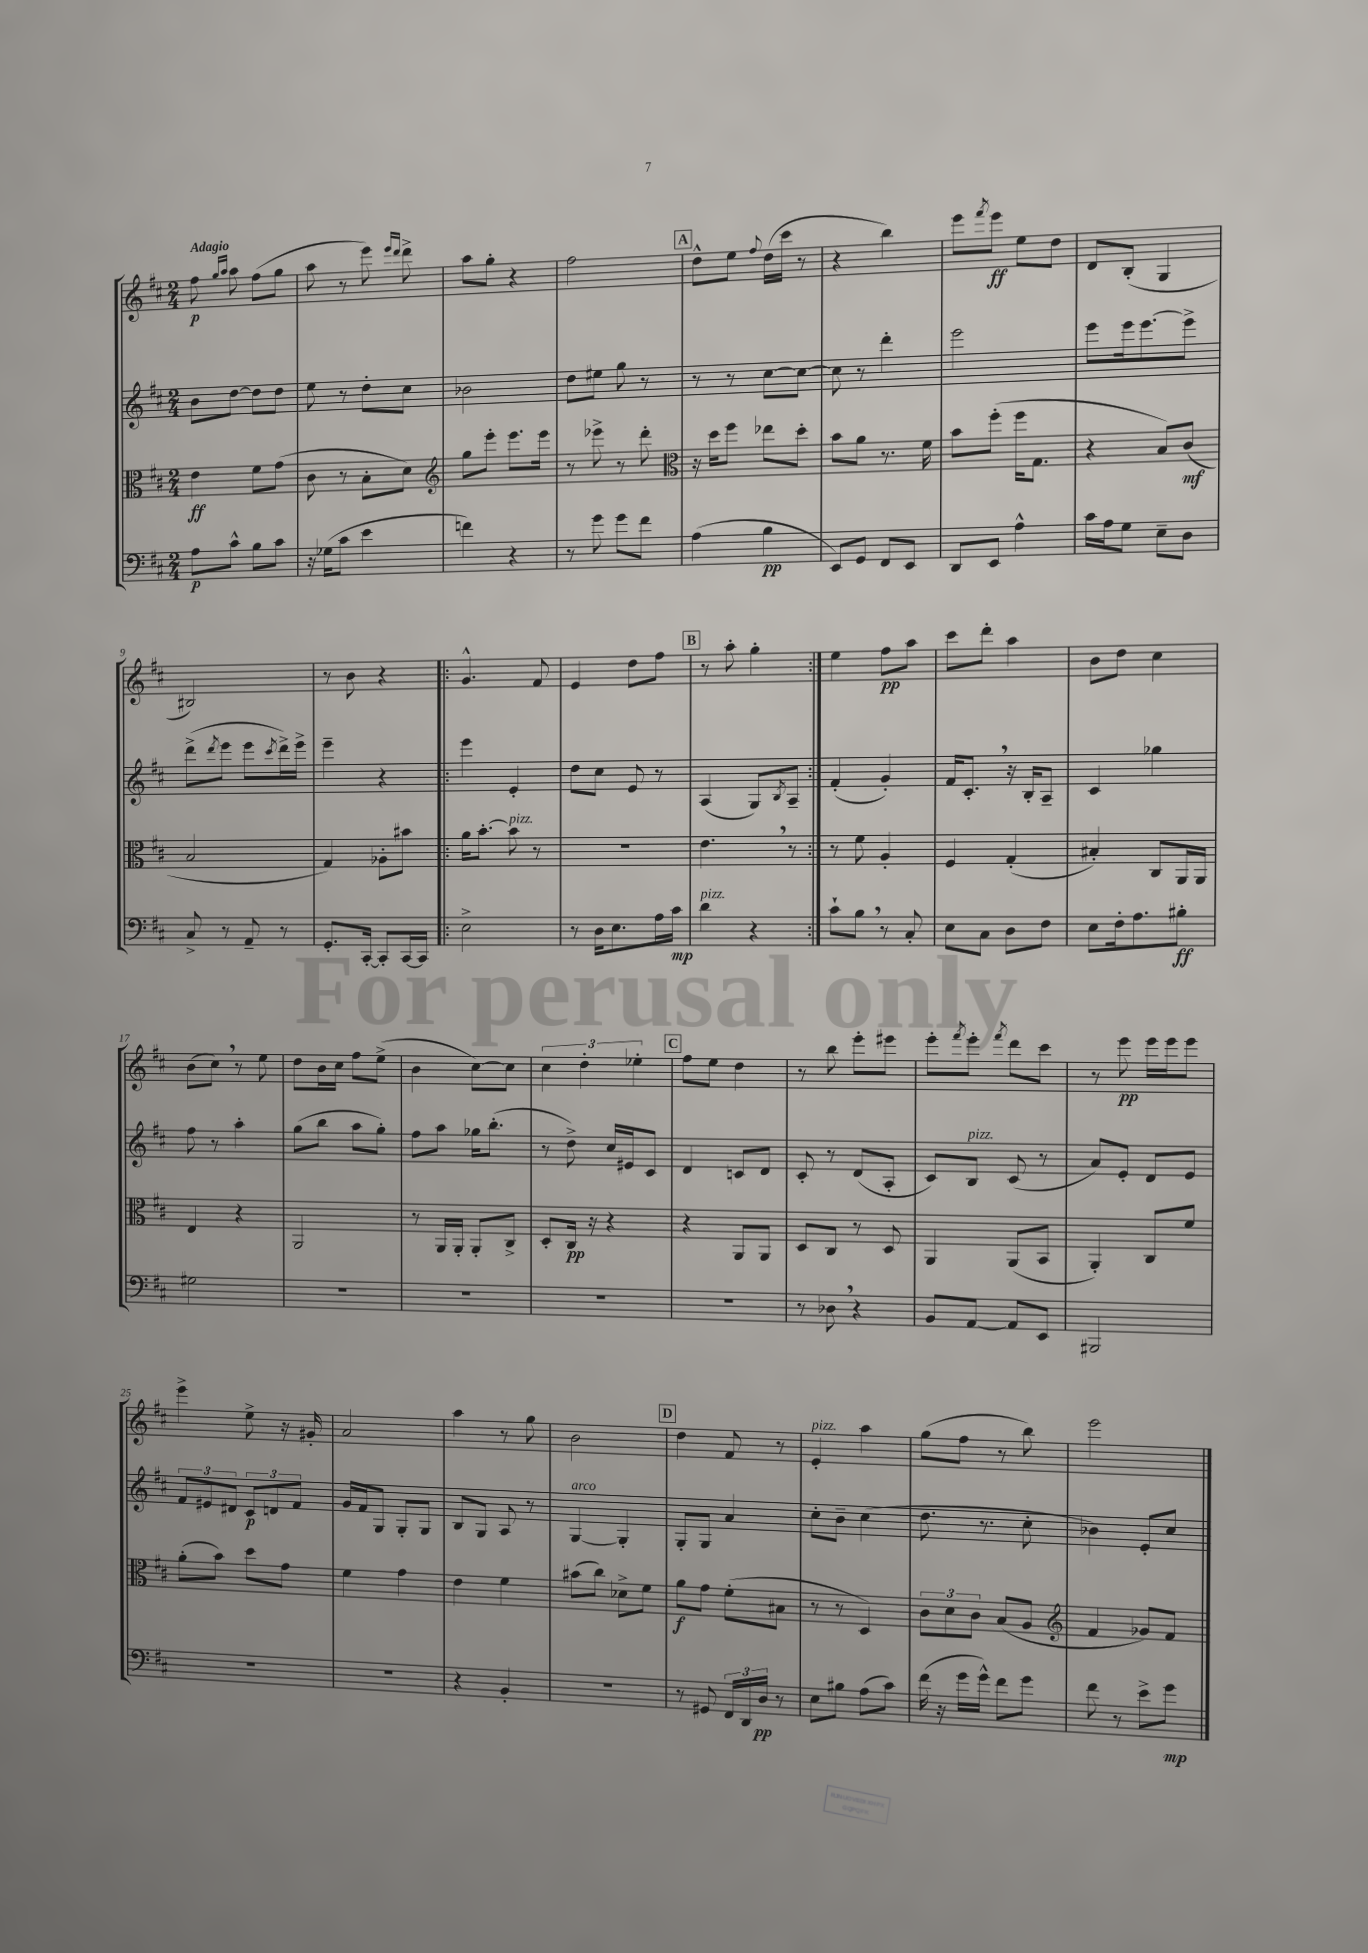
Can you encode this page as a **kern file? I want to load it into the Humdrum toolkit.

**kern	**kern	**kern	**kern
*staff4	*staff3	*staff2	*staff1
*clefF4	*clefC3	*clefG2	*clefG2
*k[f#c#]	*k[f#c#]	*k[f#c#]	*k[f#c#]
*M2/4	*M2/4	*M2/4	*M2/4
8A	4e	8b	8ff#
.	.	.	16qqgg
.	.	.	16qqaa
8c#^^	.	[8dd	8aa
8B	8f#	8dd]	(8ff#
8c#	(8g	8dd	8gg
=	=	=	=
16r	8c#	8ee	8aa
(16G-	.	.	.
8c#	8r	8r	8r
4e	8B'	8dd'	8eee)
.	.	.	16qqeee
.	.	.	16qqddd
.	8d)	8cc#	8ddd^
=	=	=	=
*	*clefG2	*	*
4f)	8gg	2b-	8aa
.	8eee'	.	8gg'
4r	8.eee	.	4r
.	16eee	.	.
=	=	=	=
8r	8r	8dd	2ff#
8g	8eee-^	8ee#	.
8g	8r	8gg	.
8f#	8ddd'	8r	.
=	=	=	=
*	*clefC3	*	*
(4A	16r	8r	8dd^^
.	16dd	.	.
.	8ff#	8r	8ee
.	.	.	8qqff#
4B	8ee-	[8cc#	(16dd
.	.	.	16ccc#
.	8dd'	8cc#_	8r
=	=	=	=
8EE)	8b	8cc#]	4r
8GG	8a	8r	.
8FF#	8.r	4ddd'	4bb)
8EE	.	.	.
.	16f#	.	.
=	=	=	=
8DD	8b	2eee	8eee
.	.	.	8qfff#
8EE	(8ff#'	.	8eee
4A^^	16ff#	.	8ee
.	8.G	.	.
.	.	.	8dd
=	=	=	=
16c#	4r	8eee	8d
16A	.	.	.
8G	.	16eee	(8B'
.	.	[8.eee	.
8E~	8B)	.	4G
8D	(8c#	8eee^]	.
=	=	=	=
8C#^	2B	(8ddd^	2B#)
.	.	8qddd	.
8r	.	8eee	.
8AA~	.	8eee	.
.	.	8qccc#	.
8r	.	16ddd^)	.
.	.	16eee^	.
=	=	=	=
8.GG'	4G)	4eee~	8r
.	.	.	8b
[16CC#'	.	.	.
8CC#']	8A-'	4r	4r
[16CC#	8b#	.	.
16CC#]	.	.	.
=!|:	=!|:	=!|:	=!|:
2E^	16a	4eee	4.g^^
.	[8.b'	.	.
.	8b]	4e'	.
.	8r	.	8f#
=	=	=	=
8r	2r	8dd	4e
16D	.	8cc#	.
8.E	.	.	.
.	.	8e	8dd
16A	.	8r	8ff#
16c#	.	.	.
=	=	=	=
4d	4.e	(4A	8r
.	.	.	8aa'
4r	.	8G)	4gg'
.	.	8qB	.
.	8r	8A~	.
=:|!	=:|!	=:|!	=:|!
8c#`	8r	(4f#'	4ee
8B	8f#	.	.
8r	4A'	4g')	8ff#
8C#'	.	.	8aa
=	=	=	=
8E	4F#	16f#	8ccc#
.	.	8.c#'	.
8C#	.	.	8ddd'
8D	(4G'	16r	4aa
.	.	16B'	.
8F#	.	8A~	.
=	=	=	=
8E	4B#')	4c#	8b
16F#'	.	.	8dd
8.A	.	.	.
.	8C#	4gg-	4cc#
8B#'	16AA	.	.
.	16AA	.	.
=	=	=	=
2G#	4E	8ff#	(8b
.	.	8r	8cc#)
.	4r	4aa'	8r
.	.	.	8ee
=	=	=	=
2r	2AA	(8gg	8dd
.	.	8bb	16b
.	.	.	16cc#
.	.	8aa	8ff#
.	.	8gg')	(8ee^
=	=	=	=
2r	8r	8ff#	4b
.	16AA	8aa	.
.	16AA'	.	.
.	8AA'	16gg-	[8cc#)
.	.	(8.bb'	.
.	8C#^	.	8cc#]
=	=	=	=
2r	8D'	8r	6cc#
.	16C#	8dd^)	.
.	.	.	6dd'
.	16r	.	.
.	4r	16cc#	.
.	.	16e#	.
.	.	.	6ee-'
.	.	8c#	.
=	=	=	=
2r	4r	4d	8ff#
.	.	.	8ee
.	8AA	8c	4dd
.	8AA	8d	.
=	=	=	=
8r	8D	8c#'	8r
8D-	8C#	8r	8bb
4r	8r	(8d	8eee'
.	8D	8A'	8eee#
=	=	=	=
8BB	4AA	8c#)	8eee'
.	.	.	8qfff#
[8AA	.	8B	8eee'
.	.	.	8qfff#
8AA]	(8AA	(8c#	8ddd
8EE	8BB	8r	8ccc#
=	=	=	=
2BBB#	4AA')	8a)	8r
.	.	8e'	8eee
.	8C#	8d	16eee
.	.	.	16eee
.	8f#	8e	8eee
=	=	=	=
2r	(8a'	12f#	4eee^
.	.	12e#	.
.	8b)	.	.
.	.	12d#	.
.	8dd	12c#	8ee^
.	.	12d	.
.	8g	.	16r
.	.	12f#	.
.	.	.	16g#'
=	=	=	=
2r	4f#	16g	2a
.	.	16f#	.
.	.	8G	.
.	4g	8G'	.
.	.	8G	.
=	=	=	=
4r	4e	8B	4aa
.	.	8G	.
4BB'	4f#	8A	8r
.	.	8r	8gg
=	=	=	=
2r	(8b#	[4G	2b
.	8cc#)	.	.
.	8d-^	4G']	.
.	8f#	.	.
=	=	=	=
8r	8a	8G'	4dd
8GG#	8g	8G	.
24FF#	(8f#'	4a	8f#
24DD	.	.	.
24D	.	.	.
8r	8B#	.	8r
=	=	=	=
8E	8r	8cc#'	4e'
8B#	8r	8b~	.
(8A	4D)	(4cc#	4aa
8c#)	.	.	.
=	=	=	=
(16f#	12c#	8.dd	(8gg
16r	.	.	.
.	12d	.	.
16g	.	.	8ff#
.	12c#	.	.
16g^^)	.	8.r	.
8f#	(8B	.	8r
8g	8A	8cc#'	8bb)
=	=	=	=
*	*clefG2	*	*
8f#	4f#	4b-)	2eee
8r	.	.	.
8e^	8g-)	8e'	.
8g	8f#	8cc#	.
==	==	==	==
*-	*-	*-	*-
